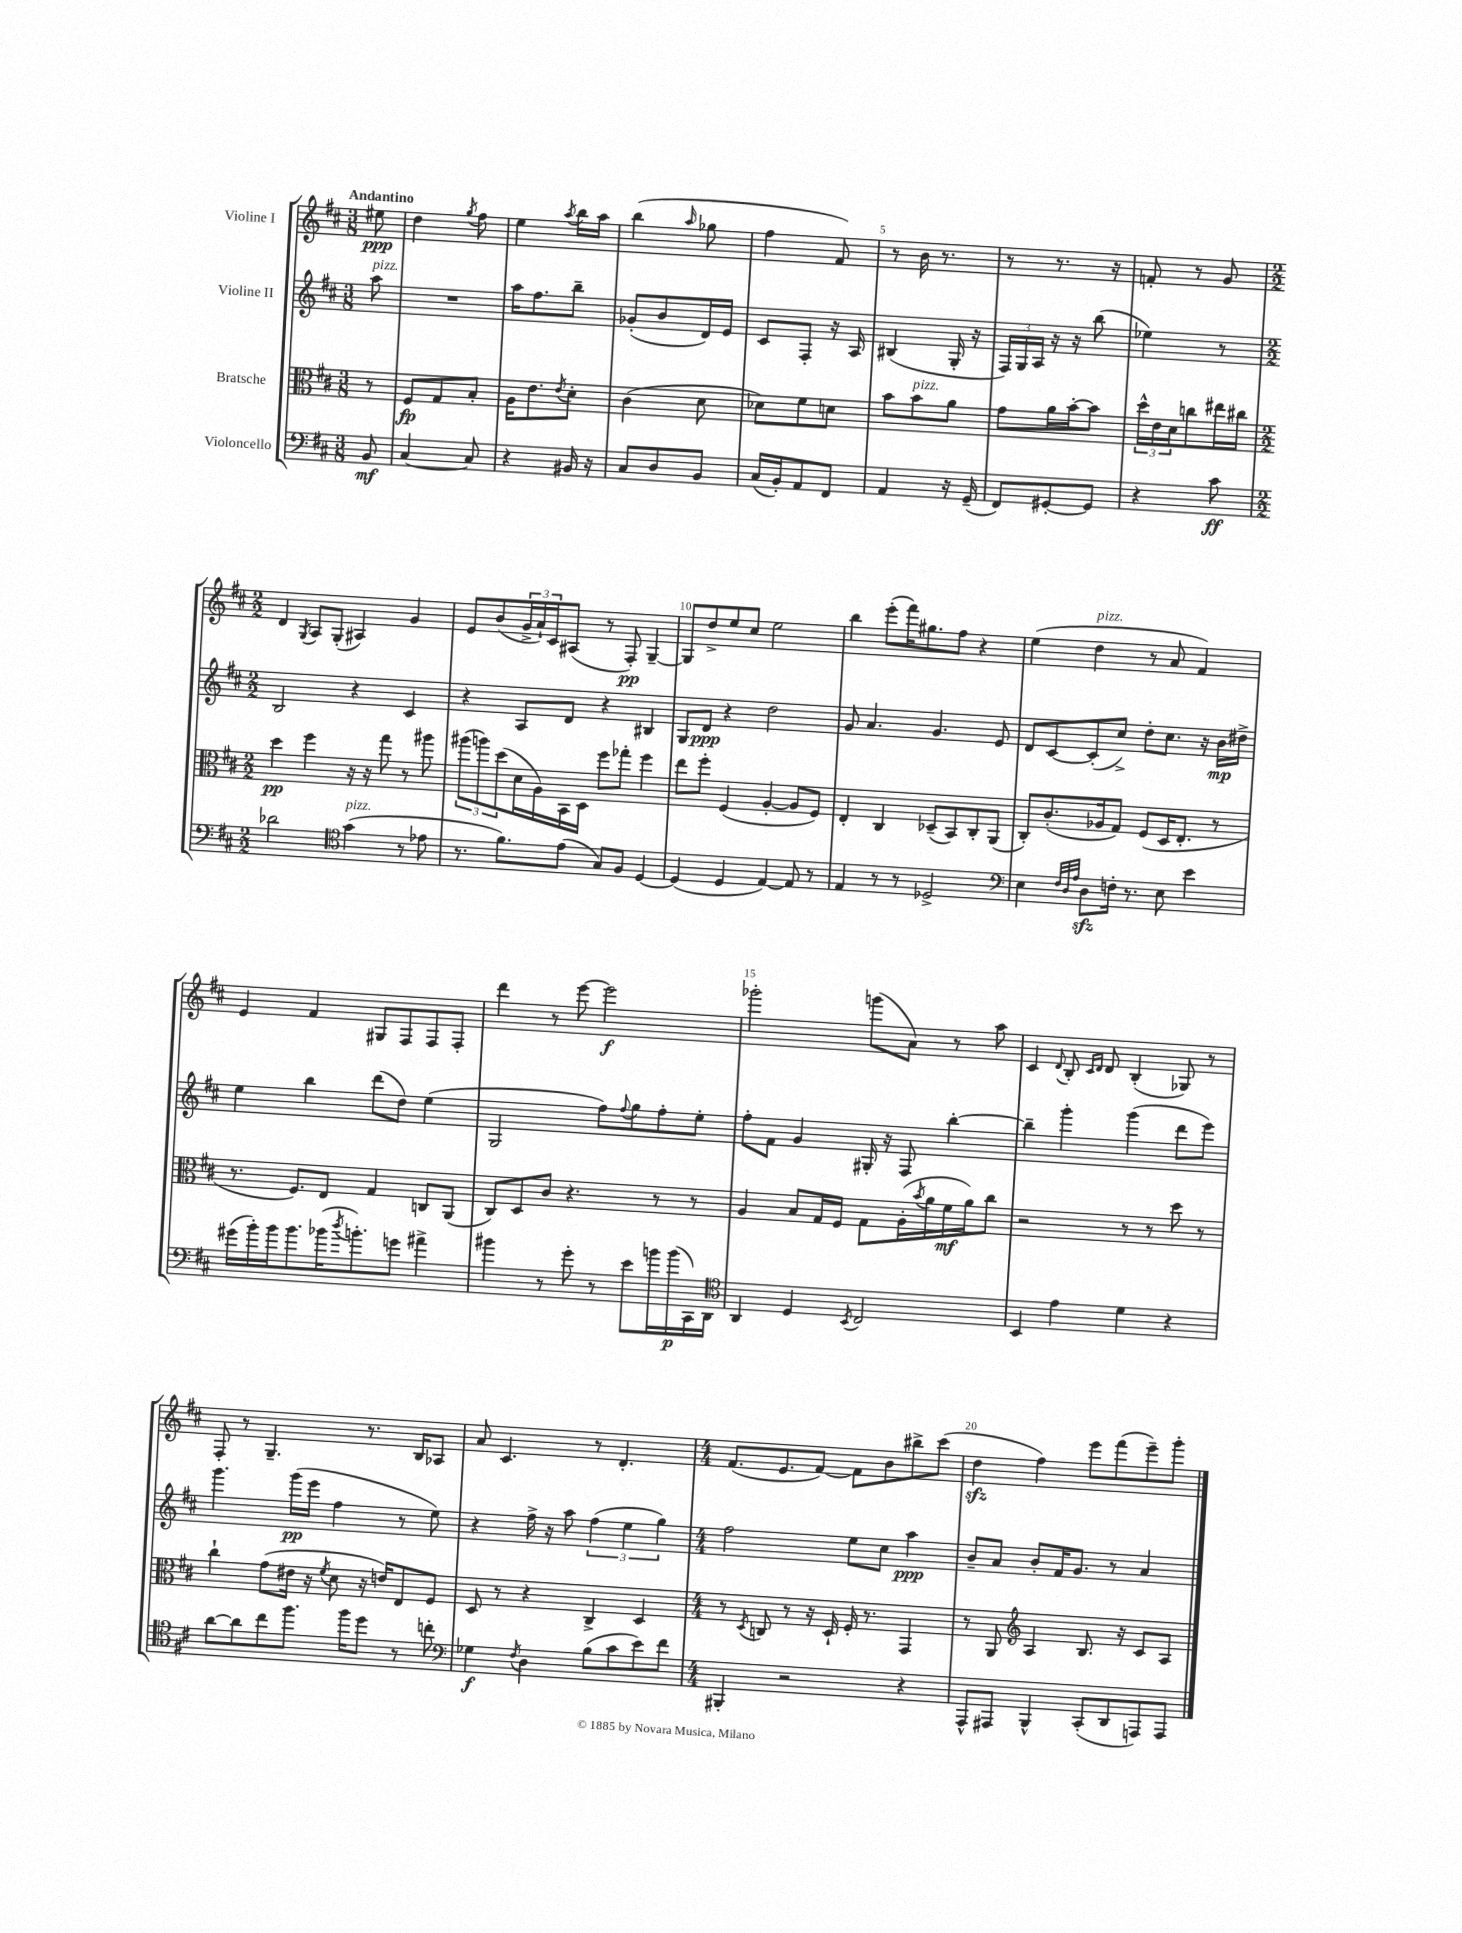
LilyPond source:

<<
\new StaffGroup <<
\new Staff = "s0" \with { instrumentName = "Violine I" } {
    \clef treble \key d \major \numericTimeSignature \time 3/8 \partial 8 \tempo "Andantino"
    eis''8\ppp |
    d''4 \acciaccatura { g''8 } fis''8 |
    e''4 \acciaccatura { a''8 } b''16 a''16 |
    b''4( \grace { a''16 } ges''8 |
    fis''4 fis'8) |
    r8 b'16 r8. |
    r8 r8. r16 |
    f'8-. r8 g'8 |
    \numericTimeSignature \time 2/2 d'4 \acciaccatura { g8 } a8 g8-.( ais4) g'4 |
    e'8 b'8( \tuplet 3/2 { g'16-> a'16-!) cis'16 } ais8( r8 fis8-.\pp) g4~-- |
    g8 d''8-> e''8 cis''8 e''2 |
    b''4 e'''8-.( fis'''16) gis''8. fis''8 r4 |
    e''4( d''4^\markup { \italic "pizz." } r8 a'8 fis'4) |
    e'4 fis'4 gis8 fis8 fis8 fis8-. |
    d'''4 r8 e'''8~ e'''2\f |
    ges'''2-. g'''8( a'8) r8 a''8 |
    cis'4 \appoggiatura { d'8 } b8-. \grace { cis'16 d'16 } d'8 b4-.( ges8) r8 |
    fis8-. r8 g4.-- r8. b16 aes8 |
    a'8 cis'4. r8 d'4.-. |
    \numericTimeSignature \time 4/4 fis'8.( e'8. fis'8~) fis'8 b'8 bis''8-> cis'''8( |
    d''4\sfz fis''4) e'''8 fis'''8( e'''8--) g'''8-. \bar "|." |
}
\new Staff = "s1" \with { instrumentName = "Violine II" } {
    \clef treble \key d \major \numericTimeSignature \time 3/8 \partial 8
    a''8^\markup { \italic "pizz." } |
    R4. |
    a''16 fis''8. b''8-- |
    ges'8-.( b'8 d'16) e'16 |
    cis'8 fis8-. r16 a16 |
    bis4( g16-. r16 |
    \tuplet 3/2 { fis16) g16 a16 } r16 r16 b''8( |
    ees''4) r8 |
    \numericTimeSignature \time 2/2 b2 r4 cis'4 |
    r4 a8 d'8 r4 bis4 |
    g8 d'8\ppp r4 d''2 |
    g'8 a'4. g'4. e'8 |
    d'8 cis'8~ cis'8-.( cis''8->) d''8-. cis''8. r16 b'16\mp dis''16-> |
    e''4 b''4 d'''8( d''8) e''4( |
    g2 fis''8) \appoggiatura { fis''8 } g''8 fis''8-. e''8-. |
    fis''8-. fis'8 g'4 gis16-. r16 fis8 b''4~-. |
    b''4-- g'''4-. g'''4( d'''8 e'''8) |
    g'''4. g'''16\pp( e'''16 fis''4 r8 e''8) |
    r4 fis''16-> r16 a''8 \tuplet 3/2 { fis''4( e''4 g''4) } |
    \numericTimeSignature \time 4/4 fis''2 e''8 cis''8 a''4\ppp |
    b'8-- a'8 b'8-. fis'16 g'8. r8 a'4 \bar "|." |
}
\new Staff = "s2" \with { instrumentName = "Bratsche" } {
    \clef alto \key d \major \numericTimeSignature \time 3/8 \partial 8
    r8 |
    fis8\fp g8 b8-. |
    a16 e'8. \acciaccatura { e'8 } d'8-. |
    cis'4( d'8 |
    des'8) fis'8 d'8 |
    b'8 b'8^\markup { \italic "pizz." } a'8 |
    g'8 a'16 b'16~-. b'8 |
    \tuplet 3/2 { d''16-^ e'16 d'16 } c''8 eis''16 cis''16 |
    \numericTimeSignature \time 2/2 d''4\pp fis''4 r16 r16 g''8 r8 ais''8 |
    \tuplet 3/2 { ais''8( a''8) d''8( } d'16 a16) b,16 d16 fis''8 ges''8-. fis''4 |
    e''8 fis''8-. fis4( a4~-. a8 fis8) |
    e4-. cis4 des8--( b,8) cis8-. a,8( |
    cis8-.) cis'8.-.( aes16 g8) fis8( d16 e8.-. r8 |
    r8. fis8.) e8 g4 c8 a,8( |
    cis8) d8 cis'8 r4. r8 r8 |
    a4 b8 g16 fis16 g8 a16-.( \acciaccatura { b'8 } a'16 fis'16\mf a'16) cis''8 |
    r2 r8 r8 d''8 r8 |
    cis''4-! g'8( eis'16 r16 \acciaccatura { fis'8 } d'8 r16 e'16) e8 fis8 |
    d8 r8 r4 cis4-> d4 |
    \numericTimeSignature \time 4/4 r8 \acciaccatura { d8 } c8 r8 r16 d16-! fis16-. r8. g,4 |
    r8 a,8 \clef treble a4 b8. r16 cis'8 a8 \bar "|." |
}
\new Staff = "s3" \with { instrumentName = "Violoncello" } {
    \clef bass \key d \major \numericTimeSignature \time 3/8 \partial 8
    b,8\mf |
    cis4~ cis8 |
    r4 bis,16 r16 |
    cis8 d8 b,8 |
    cis16( b,16-.) a,8 fis,8 |
    a,4 r16 g,16--( |
    fis,8) gis,8~-. gis,8 |
    r4 cis'8\ff |
    \numericTimeSignature \time 2/2 des'2 \clef tenor g'4^\markup { \italic "pizz." }( r8 ees'8 |
    r8. fis'8.) e'8( g8) fis8 d4~ |
    d4( d4 e4~) e8 r8 |
    e4 r8 r8 des2-> |
    \clef bass e4 \grace { fis32 d32 a32 } d8\sfz f16-. r8. e8 e'4 |
    gis'16( b'16-.) b'16 b'8. bes'16( \acciaccatura { d''8 } b'8.-.) g'8 ais'4-> |
    bis'4 r8 g'8-. r8 e'8 b'16 b'16\p( cis,16) d,16 |
    \clef tenor a,4 d4 \acciaccatura { b,8 } cis2 |
    b,4 e'4 d'4 r4 |
    a'8~ a'8 cis''8 fis''8. fis''16 d''8 r8 c''8-. |
    \clef bass ges4\f \acciaccatura { fis8 } d4 b8( cis'8 e'8) fis'8 |
    \numericTimeSignature \time 4/4 bis,,4-. r2 r4 |
    a,,8-^ ais,,8 b,,4-^ cis,8-.( d,8 a,,8) a,,8 \bar "|." |
}
>>
>>
\layout { \context { \Score \override BarNumber.break-visibility = ##(#f #t #t) barNumberVisibility = #(every-nth-bar-number-visible 5) } }
